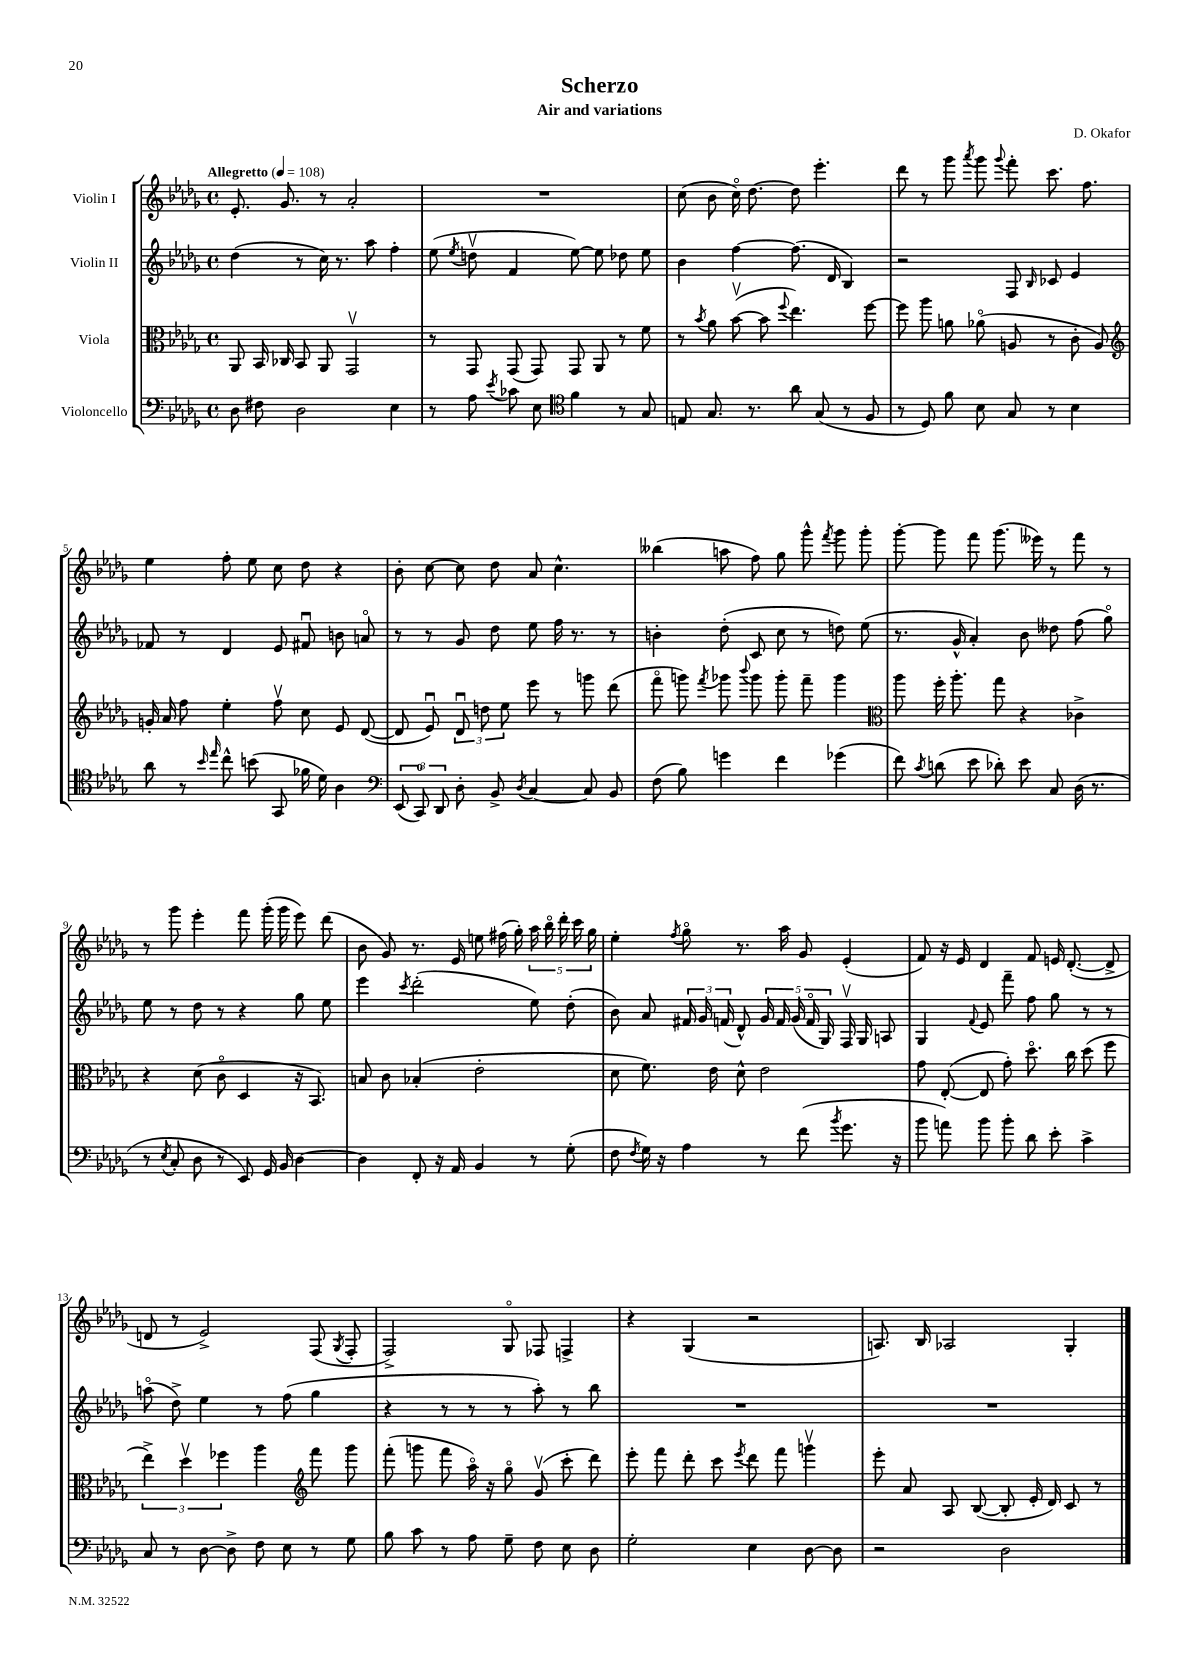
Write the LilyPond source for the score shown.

\header { title = "Scherzo" composer = "D. Okafor" subtitle = "Air and variations" }
<<
\new StaffGroup <<
\new Staff = "s0" \with { instrumentName = "Violin I" } {
    \clef treble \key des \major \defaultTimeSignature \time 4/4 \tempo "Allegretto" 4 = 108
    \autoBeamOff ees'8.-. ges'8. r8 aes'2-. |
    R1 |
    c''8( bes'8 c''16\flageolet) des''8.~ des''8 ees'''4.-. |
    des'''8 r8 ges'''8 \acciaccatura { aes'''8 } ges'''8 \appoggiatura { ges'''8 } f'''8-. c'''8. f''8. |
    ees''4 f''8-. ees''8 c''8 des''8 r4 |
    bes'8-. c''8~ c''8 des''8 aes'8 c''4.-^ |
    beses''4( a''8 f''8) ges''8 ges'''8-^ \acciaccatura { f'''8 } ges'''8 ges'''8-. |
    ges'''8~-. ges'''8 f'''8 ges'''8.( eeses'''16) r8 f'''8 r8 |
    r8 ges'''8 ees'''4-. f'''8 ges'''16-.( ges'''16 ees'''8) des'''8( |
    bes'8 ges'8) r8. ees'16 e''8 fis''16( ges''16-.) \tuplet 5/4 { aes''16 bes''16\flageolet des'''16-. c'''16 ges''16 } |
    ees''4-. \acciaccatura { f''8 } ges''8\flageolet r8. aes''16 ges'8 ees'4-.( |
    f'8) r16 ees'16 des'4 f'8 e'16 des'8.~-.( des'8-> |
    d'8 r8 ees'2->) f8( \acciaccatura { ges8 } f8-. |
    f2->) ges8\flageolet fes8 f4-> |
    r4 ges4( r2 |
    a8.) bes16 aes2 ges4-. \bar "|." |
}
\new Staff = "s1" \with { instrumentName = "Violin II" } {
    \clef treble \key des \major \defaultTimeSignature \time 4/4
    \autoBeamOff des''4( r8 c''16) r8. aes''8 f''4-. |
    ees''8( \acciaccatura { ees''8 } d''8\upbow f'4 ees''8~) ees''8 des''8 ees''8 |
    bes'4 f''4~ f''8.( des'16 bes4) |
    r2 f8 \grace { bes16 } ces'8 ees'4 |
    fes'8 r8 des'4 ees'8 fis'8\downbow b'8 a'8\flageolet |
    r8 r8 ges'8 des''8 ees''8 f''16 r8. r8 |
    b'4-. des''8-.( c'8 c''8 r8 d''8) ees''8( |
    r8. ges'16-^ aes'4-.) bes'8 deses''8 f''8( ges''8\flageolet) |
    ees''8 r8 des''8 r8 r4 ges''8 ees''8 |
    ees'''4 \acciaccatura { c'''8 } des'''2-.( ees''8) des''8-.( |
    bes'8) aes'8 \tuplet 3/2 { fis'16 ges'16 f'16( } des'8-^) \tuplet 5/4 { ges'16 f'16 ges'16( f'16\flageolet ges16) } f16\upbow ges16 a8 |
    ges4 \appoggiatura { f'8 } ees'8 f'''8-- f''8 ges''8 r8 r8 |
    a''8\flageolet( des''8->) ees''4 r8 f''8( ges''4 |
    r4 r8 r8 r8 aes''8-.) r8 bes''8 |
    R1 |
    R1 \bar "|." |
}
\new Staff = "s2" \with { instrumentName = "Viola" } {
    \clef alto \key des \major \defaultTimeSignature \time 4/4
    \autoBeamOff aes,8 bes,16 ces16 bes,8 aes,8 ges,2\upbow |
    r8 ges,8 ges,8( ges,8) ges,8 aes,8 r8 f'8 |
    r8 \acciaccatura { bes'8 } aes'8 bes'8~\upbow( bes'8 \appoggiatura { f''8 } ees''4.) f''8~ |
    f''8 aes''8 a'8 aes'8\flageolet( a8 r8 c'8-. a8) |
    \clef treble g'16-. aes'16 f''8 ees''4-. f''8\upbow c''8 ees'8 des'8~( |
    des'8 ees'8\downbow) \tuplet 3/2 { des'8\downbow d''8 ees''8 } ees'''8 r8 g'''8 des'''8( |
    f'''8\flageolet g'''8) \acciaccatura { f'''8 } ges'''8 \appoggiatura { bes'''8 } ges'''8 ges'''8-. f'''8-- ges'''4 |
    \clef alto aes''8 f''16-. aes''8.-. ges''8 r4 ces'4-> |
    r4 des'8( c'8\flageolet des4 r16 bes,8.) |
    b8 c'8 bes4-.( ees'2-. |
    des'8 f'8.) ees'16 des'8-^ ees'2 |
    ges'8 ees8~-.( ees8 ges'8-.) des''8.\flageolet c''16 des''8( f''8 |
    \tuplet 3/2 { ees''4->) des''4\upbow fes''4 } aes''4 \clef treble f'''8 ges'''8 |
    f'''8-.( g'''8 f'''8 aes''16\flageolet) r16 ges''8\flageolet ges'8\upbow( c'''8-. des'''8) |
    ees'''8-. f'''8 des'''8-. c'''8 \acciaccatura { ees'''8 } des'''8 f'''8 g'''4\upbow |
    ees'''8-. aes'8 aes8 bes8~( bes8-. ees'16-. des'16) c'8 r8 \bar "|." |
}
\new Staff = "s3" \with { instrumentName = "Violoncello" } {
    \clef bass \key des \major \defaultTimeSignature \time 4/4
    \autoBeamOff des8 fis8 des2 ees4 |
    r8 aes8 \acciaccatura { ees'8 } ces'8 ees8 \clef tenor f'4 r8 ges8 |
    e8 ges8. r8. aes'8 ges8( r8 f8 |
    r8 des8) f'8 bes8 ges8 r8 bes4 |
    aes'8 r8 \grace { bes'16 ees''16 } c''8-^ b'8( ges,8 fes'16 des'16) aes4 |
    \clef bass \tuplet 3/2 { ees,8( c,8-0) des,8 } des8-. bes,8-> \acciaccatura { des8 } c4~ c8 bes,8 |
    f8( bes8) g'4 f'4 ges'4( |
    f'8) \acciaccatura { c'8 } d'8( ees'8 des'8-.) ees'8 c8 des16( r8. |
    r8 \acciaccatura { ees8 } c8-. des8 r8 ees,8) ges,16 bes,16 des4~ |
    des4 f,8-. r16 aes,16 bes,4 r8 ges8-.( |
    f8 \acciaccatura { f8 } ges16) r16 aes4 r8 f'8( \acciaccatura { bes'8 } ges'8. r16 |
    bes'8 a'8) bes'8 bes'8-. des'8 ees'8-. c'4-> |
    c8 r8 des8~ des8-> f8 ees8 r8 ges8 |
    bes8 c'8 r8 aes8 ges8-- f8 ees8 des8 |
    ges2-. ees4 des8~ des8 |
    r2 des2 \bar "|." |
}
>>
>>
